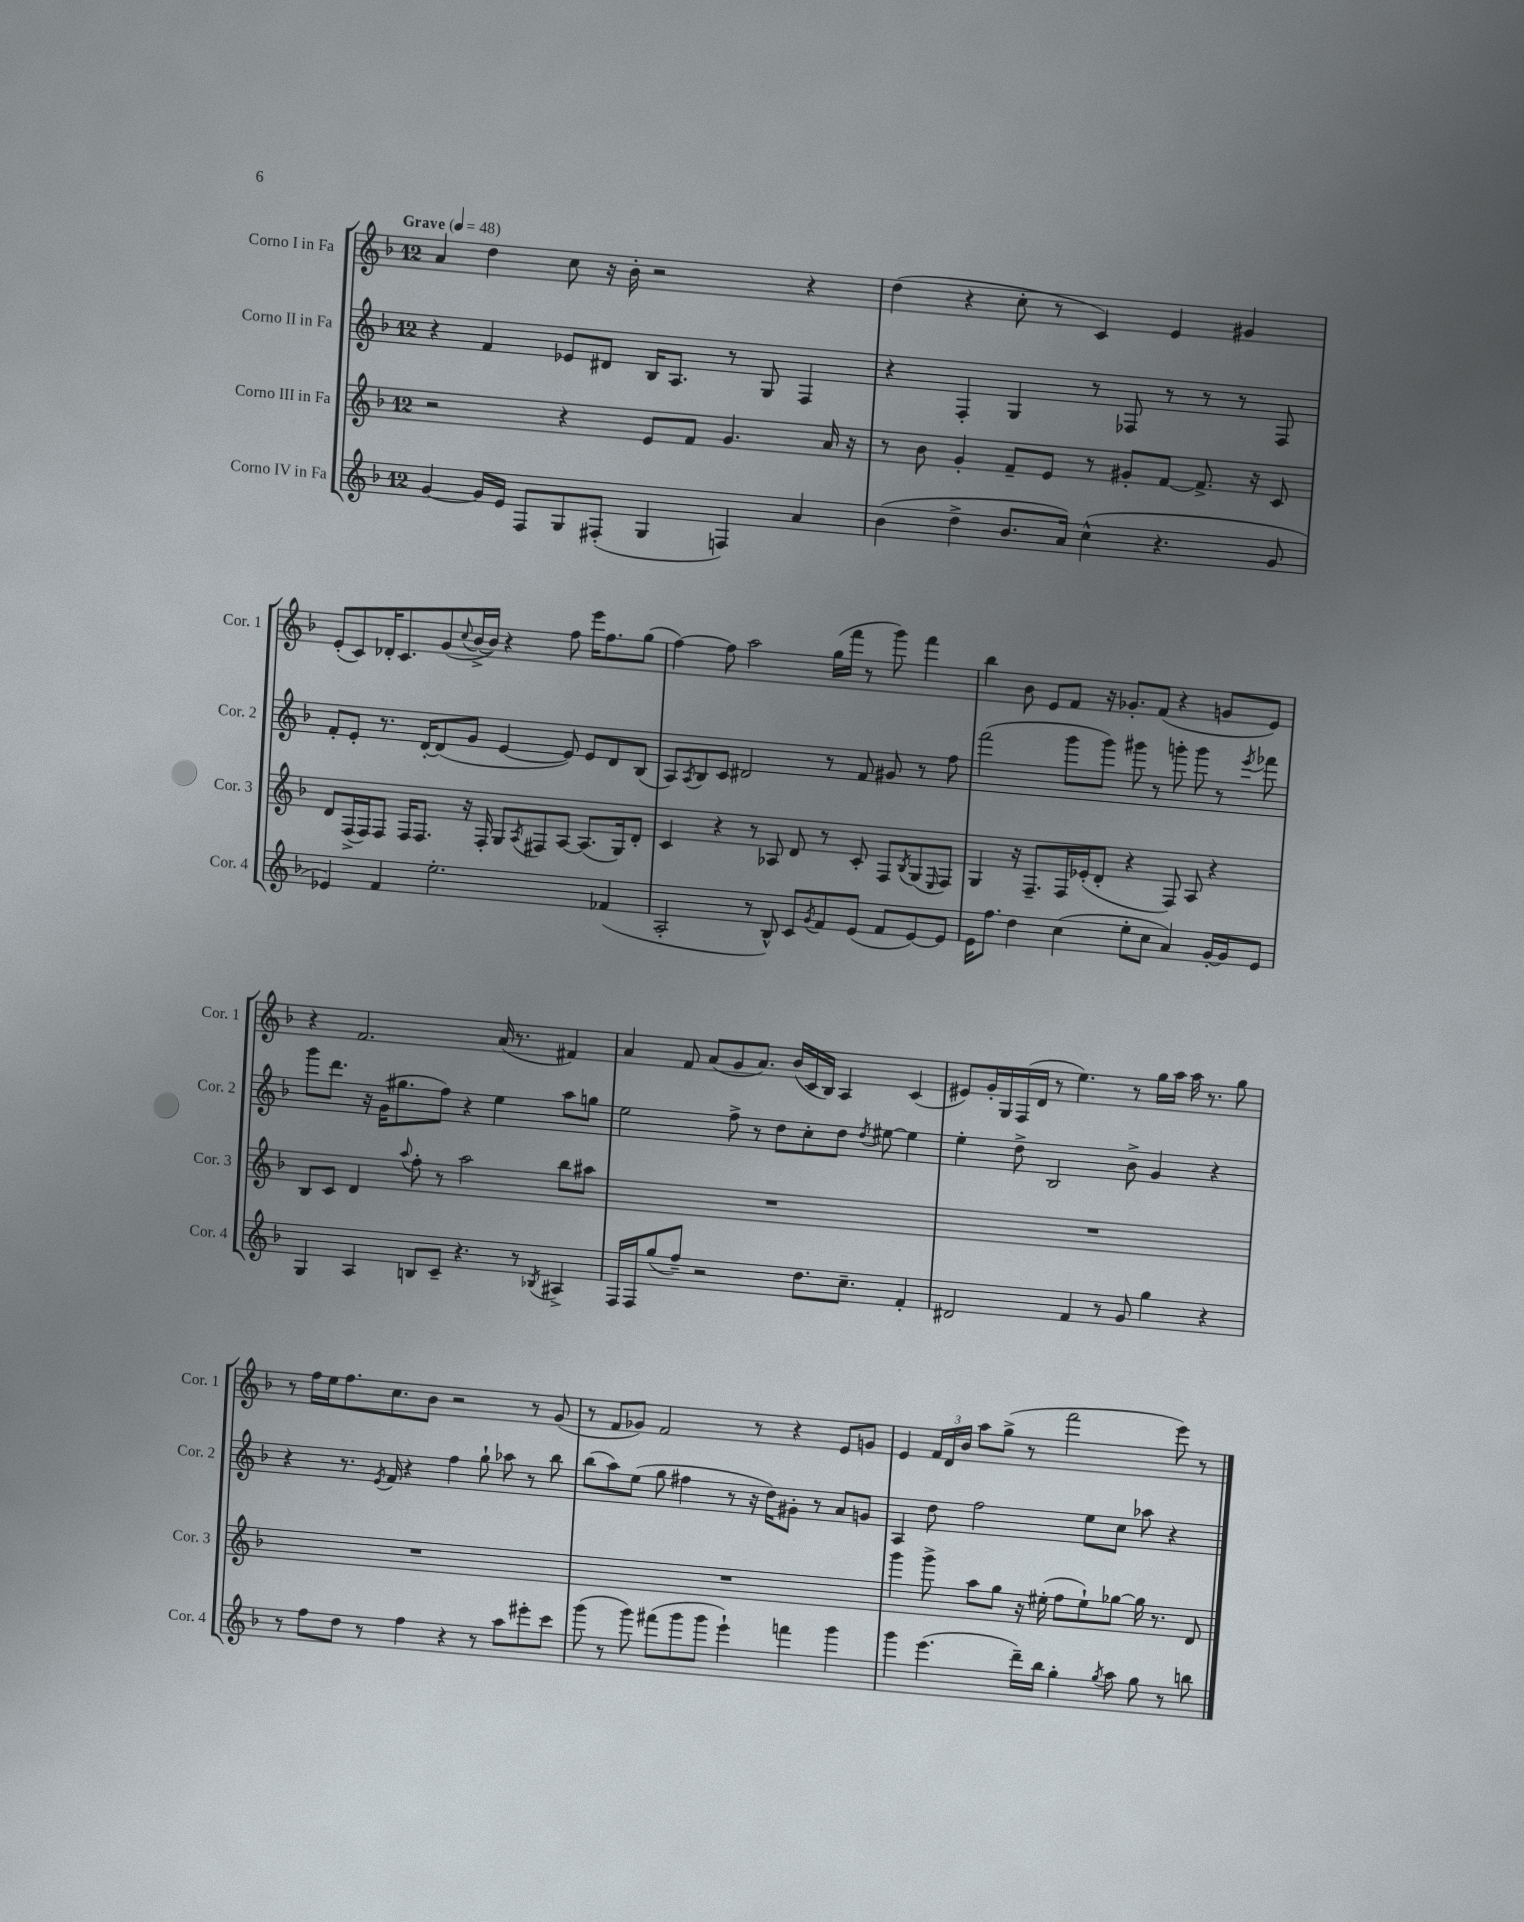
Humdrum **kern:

**kern	**kern	**kern	**kern
*staff4	*staff3	*staff2	*staff1
*clefG2	*clefG2	*clefG2	*clefG2
*k[b-]	*k[b-]	*k[b-]	*k[b-]
*M12/8	*M12/8	*M12/8	*M12/8
*MM48	*MM48	*MM48	*MM48
[4g/	2r	4r	4a/
16g/]LL	.	4f/	4dd\
16e/JJ	.	.	.
8F/L	.	.	.
8G/	4r	8e-/L	8cc\
(8F#'/J	.	8d#/J	16r
.	.	.	16b-'\
4G/	8e/L	16B-/LK	2r
.	.	8.A/J	.
.	8f/J	.	.
4F/)	4.g/	8r	.
.	.	8G/	.
4a/	.	4F/	4r
.	16a/	.	.
.	16r	.	.
=	=	=	=
(4b-\	8r	4r	(4dd\
.	8b-\	.	.
4dd^\	4g'/	4F'/	4r
8.b-/L	8f~/L	4G/	8cc'\
.	8e/J	.	8r
16a/Jk)	.	.	.
(4cc^^\	8r	8r	4c/)
.	8g#'/L	8F-/	.
4.r	[8f/J	8r	4e/
.	8.f^/]	8r	.
.	.	8r	4g#/
.	16r	.	.
8g/	8c/	8F-/	.
=	=	=	=
4e-/)	8d/L	8f'/L	(8e'/L
.	(16F^/L	8e'/J	8c/)
.	16F/J)	.	.
4f/	8F/J	8.r	16d-'/K
.	.	.	8.c/
.	16F/LK	.	.
.	8.F/J	[16d'/LK	.
2.ee'\	.	(8d/]	(8g/
.	.	.	8qqcc/
.	16r	8g/J	[16b-^/L
.	16F'/	.	16b-/]JJ)
.	8G/L	[4e/	4r
.	8qA/	.	.
.	8F#/	.	.
.	[8A/J	8e/])	8ff\
.	(8.A/]L	8e/L	16eee\LK
.	.	.	8.ff\
(4f-/	.	8d/	.
.	16G/k)	.	.
.	8d'/J	(8B-/J	(8gg\J
=	=	=	=
2A'/	4c/	8A/L)	[4ff\)
.	.	8qA/	.
.	.	8B-/	.
.	4r	8c/J	8ff\]
.	.	2d#/	2aa\
8r	8r	.	.
8B-^^/)	8A-/	.	.
8c/L	8d/	.	.
8qg/	.	.	.
8f/	8r	8r	(16gg\LL
.	.	.	16fff\JJ
(8e/J	8c'/	8f/	8r
8f/L	8F/L	8g#/	8ggg\)
.	8qB-/	.	.
[8e/)	(8G/	8r	4fff\
.	16qqE/	.	.
8e/]J	8F/J)	8ff\	.
=	=	=	=
16e\LK	4G/	(2fff\	4bb-\
8.ff\J	.	.	.
4dd\	16r	.	8b-\
.	8.F~/L	.	.
.	.	.	8e/L
(4cc\	16F/L	8ggg\L	8f/J
.	(16e-'/J	.	.
.	8d'/J	8ggg\J)	16r
.	.	.	8.g-'/L
8ee'\L	4r	8ggg#\	.
8cc\J	.	8r	(8f/J
4a/)	8F/)	8ggg'\	4r
.	8A/	8ggg\	.
[16g'/LL	4r	8r	8g/L
16g/]J	.	.	.
.	.	8qeee/	.
8e/J	.	8fff-\	8e/J)
=	=	=	=
4G/	8B-/L	8ggg\L	4r
.	8c/J	8.ddd\J	.
4A/	4d/	.	2.f/
.	.	16r	.
.	.	(16g\LK	.
.	.	8.gg#\	.
.	8qqaa/	.	.
8B/L	8ff'\	.	.
8c~/J	8r	8ff\J)	.
4.r	2aa\	4r	.
.	.	4ee\	(16a/
.	.	.	8.r
8r	.	.	.
8qB-/	.	.	.
4A#^/	8bb-\L	8aa\L	4f#/)
.	8aa#\J	8gg\J	.
=	=	=	=
16F/LL	1.r	2ee\	4a/
16F/J	.	.	.
(8gg/	.	.	.
8ff~/J)	.	.	8f/
2r	.	.	(8a/L
.	.	8ff^\	8g/
.	.	8r	8.a/J)
.	.	8dd\L	.
.	.	.	(16b-/LL
8.dd\L	.	8cc'\	16c/
.	.	.	16B-/JJ)
.	.	8dd\J	4A/
8.cc~\J	.	.	.
.	.	8qdd/	.
.	.	[8ee#\	.
4f'/	.	4ee#\]	(4c/
=	=	=	=
2d#/	1.r	4ee'\	8e#/L)
.	.	.	16g'/L
.	.	.	16G/
.	.	8dd^\	(16F/
.	.	.	16d/JJ
.	.	2B-/	8r
4f/	.	.	4.ee\)
8r	.	.	.
8g/	.	8b-^\	8r
4gg\	.	4g/	16gg\LL
.	.	.	16aa\JJ
.	.	.	16aa\
.	.	.	8.r
4r	.	4r	.
.	.	.	8gg\
=	=	=	=
8r	1.r	4r	8r
8ff\L	.	.	16ff\LL
.	.	.	16ee\J
8dd\J	.	8.r	8.ff\
8r	.	.	.
.	.	8qe/	.
.	.	16f/	8.cc\
4ff\	.	4r	.
.	.	.	8b-\J
4r	.	4ff\	2r
8r	.	8gg`\	.
8aa\L	.	8aa-\	.
8eee#'\	.	8r	8r
8ccc\J	.	8bb-\	(8g/
=	=	=	=
(8ggg\	1.r	(8bb-\L	8r
8r	.	8aa\)	8f/L
8ggg\)	.	(8ee\J	8g-/J)
(8fff#\L	.	8gg\	2f/
8ggg\	.	4ff#\	.
8ggg\J	.	.	.
4eee`\)	.	8r	.
.	.	16r	8r
.	.	16dd\LK)	.
4fff\	.	8g#'\J	4r
.	.	8r	.
4ggg\	.	8a/L	8e/L
.	.	8g/J	8g/J
=	=	=	=
4ggg\	4ggg\	4A/	4e/
(4.eee\	8ggg^\	8dd\	24f/LL
.	.	.	24d/
.	.	.	24b-/JJ
.	8aa\L	2ff\	8aa\L
.	8gg\J	.	(8gg^\J
16ddd~\LL)	16r	.	8r
16bb-\JJ	(16ee#'\	.	.
4gg'\	8ff\L	.	2fff\
.	8ee#`\)	8ee\L	.
8qgg/	.	.	.
8aa\	[8gg-\J	8cc\J	.
8gg\	16gg-\]	8aa-\	.
.	8.r	.	.
8r	.	4r	8eee\)
8bb\	8d/	.	8r
==	==	==	==
*-	*-	*-	*-
